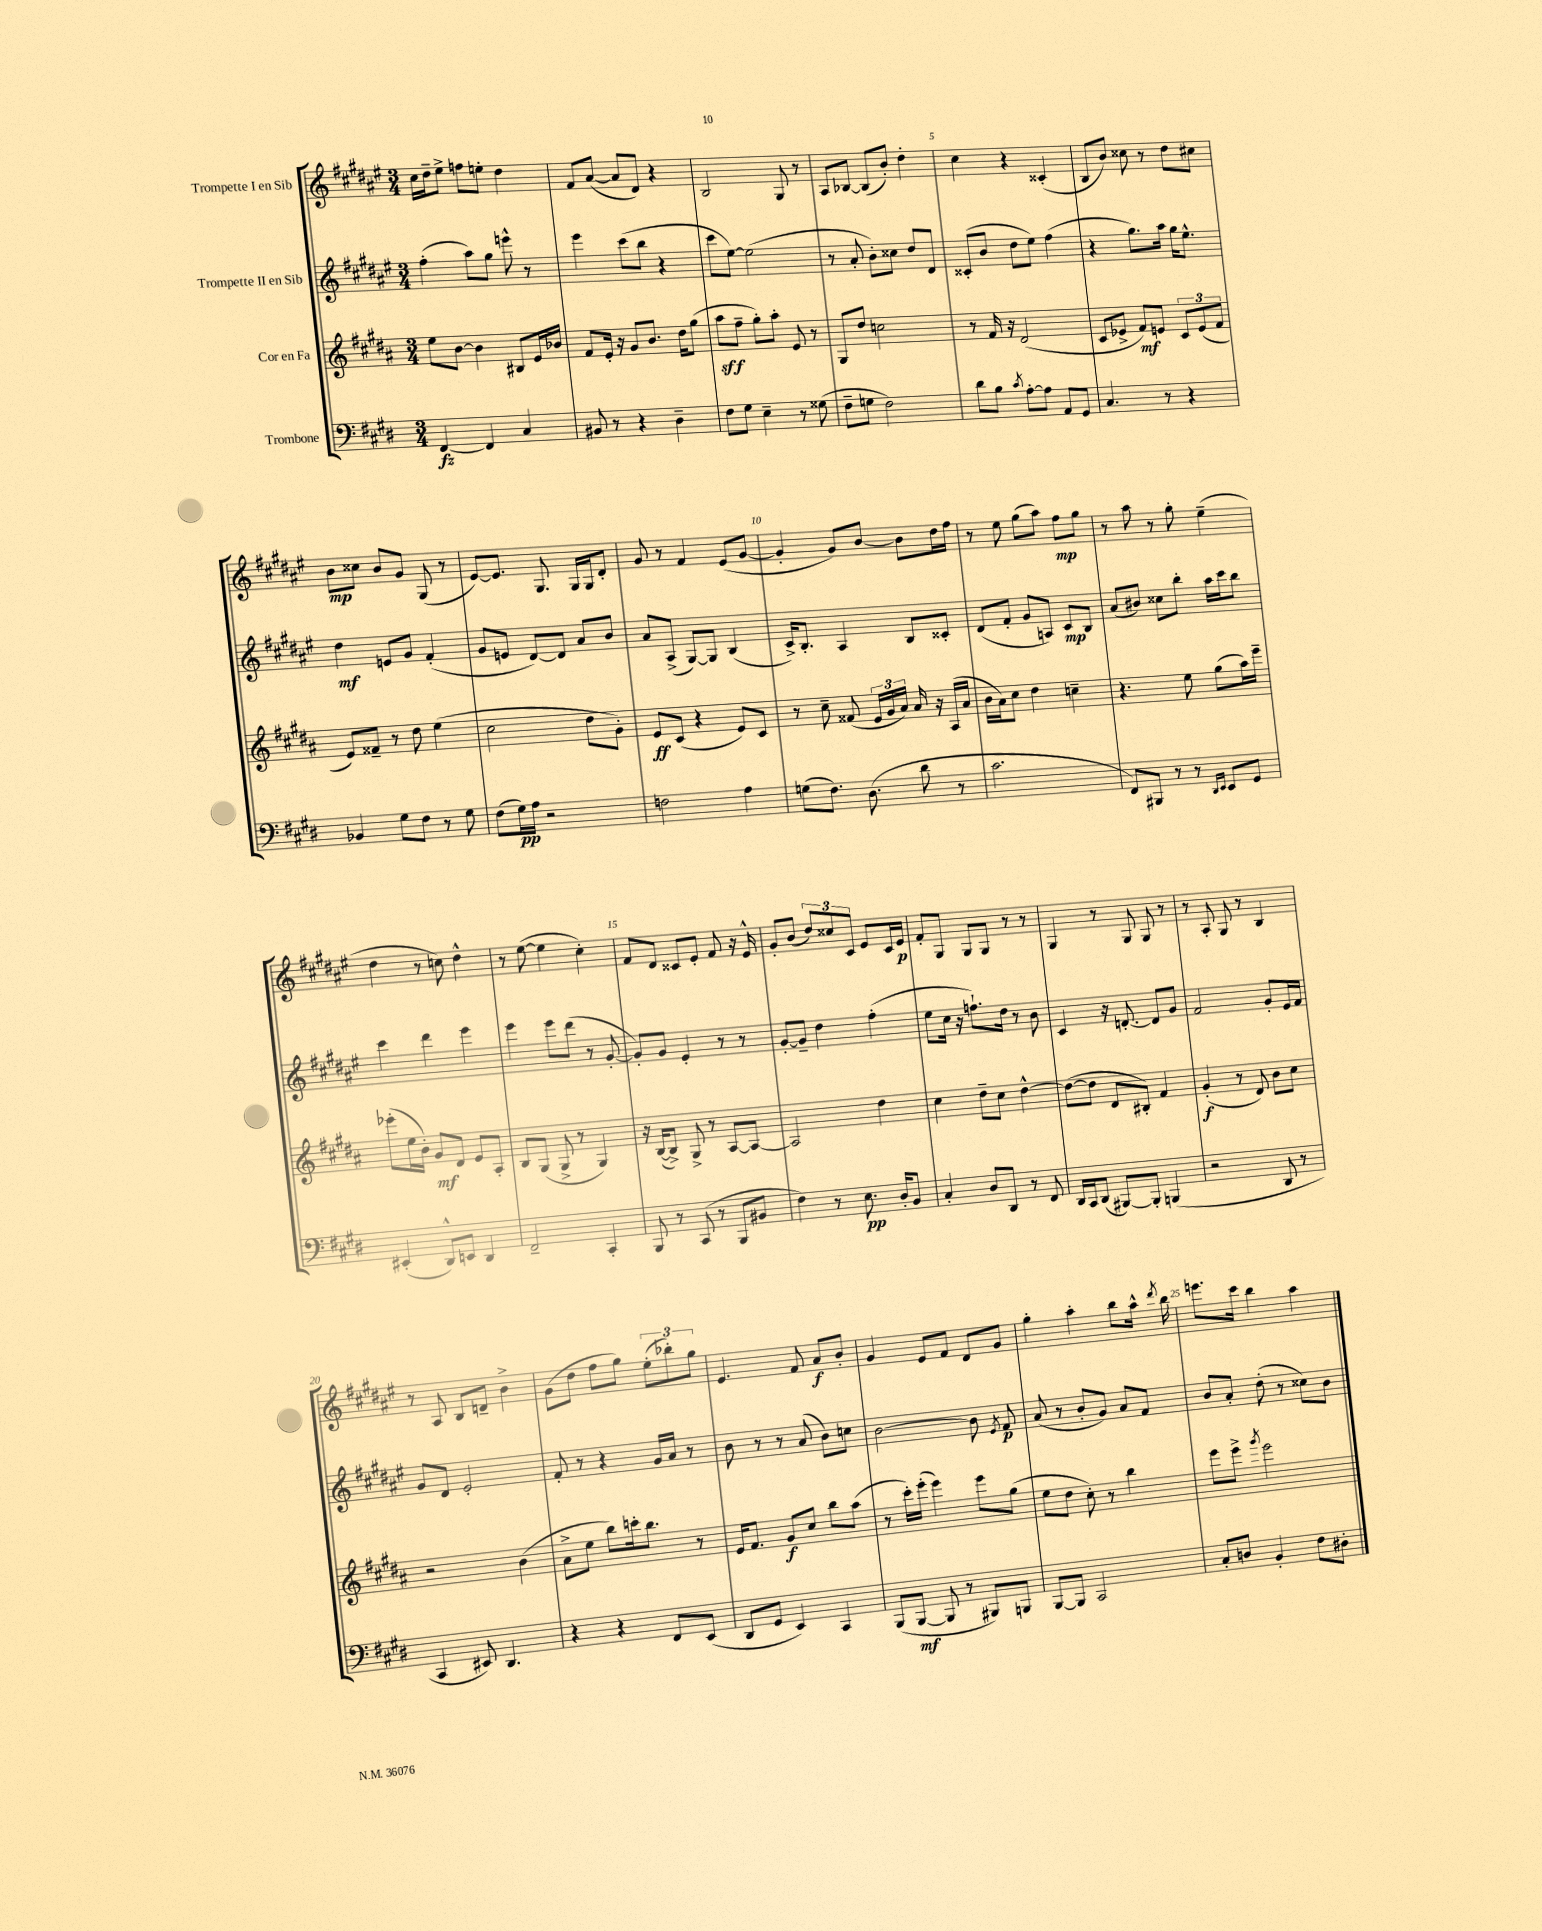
<<
\new StaffGroup <<
\new Staff = "s0" \with { instrumentName = "Trompette I en Sib" } {
    \clef treble \key fis \major \numericTimeSignature \time 3/4
    \autoBeamOff cis''16[ dis''16-- eis''8]-> f''8[ e''8]-. dis''4 |
    fis'8[ ais'8]~( ais'8[ dis'8]) r4 |
    b2 gis8 r8 |
    ais8[ bes8]~ bes8[( b'8]-.) dis''4-. |
    cis''4 r4 cisis'4-.( |
    b8[ b'8]) cisis''8 r8 dis''8[ cis''8] |
    b'8[\mp cisis''8] b'8[ gis'8] gis8( r8 |
    eis'8[~) eis'8.] gis8. gis16[ gis16 dis'8]-. |
    gis'8 r8 fis'4 eis'8[( gis'8]~ |
    gis'4-. gis'8[) b'8]~ b'8[ dis''16 fis''16] |
    r8 eis''8 gis''8[( ais''8]) fis''8[\mp gis''8] |
    r8 ais''8 r8 gis''8-. eis''4--( |
    dis''4 r8 c''8) dis''4-^ |
    r8 eis''8~( eis''4 cis''4-.) |
    fis'8[ dis'8] cisis'8[ eis'8]-. fis'8 r16 eis'16-^ |
    gis'8[-. b'8]( \tuplet 3/2 { dis''8[) cisis''8 cis'8] } eis'8[ cis'16 eis'16]\p |
    fis'8[-. gis8] gis8[ gis8] r8 r8 |
    gis4 r8 gis8 gis8 r8 |
    r8 ais8-. gis8 r8 b4 |
    r8 ais8 b8[ d'8]-- b'4-> |
    gis'8[( dis''8] fis''8[ gis''8]) \tuplet 3/2 { eis''8[-.( bes''8-.) gis''8] } |
    eis'4. fis'8 ais'8[\f b'8]-. |
    gis'4 eis'8[ fis'8] dis'8[ gis'8] |
    gis''4-. ais''4-. b''8[ ais''16]-^ \acciaccatura { dis'''8 } b''16 |
    e'''8.[ cis'''16] b''4 ais''4 \bar "|." |
}
\new Staff = "s1" \with { instrumentName = "Trompette II en Sib" } {
    \clef treble \key fis \major \numericTimeSignature \time 3/4
    \autoBeamOff fis''4-.( ais''8[) gis''8] e'''8-^ r8 |
    eis'''4 cis'''8[( b''8] r4 |
    cis'''8[ eis''8]~) eis''2( |
    r8 ais'8-. b'8[-.) cisis''8] dis''8[ dis'8] |
    cisis'8[-.( b'8] dis''8[ eis''8]) fis''4( |
    r4 gis''8.[) ais''16] gis''16[ eis''8.]-^ |
    dis''4\mf e'8[ gis'8] fis'4-.( |
    gis'8[ e'8] dis'8[~) dis'8] ais'8[ b'8] |
    ais'8[ ais8]->( gis8[~) gis8] b4( |
    cis'16[->) b8.]-. ais4 b8[ cisis'8]-. |
    dis'8[( fis'8]-. gis'8[ a8]) cis'8[\mp b8] |
    ais'8[( bis'8]) cisis''8[ b''8]-. ais''16[ cis'''16 b''8] |
    cis'''4 dis'''4 eis'''4 |
    eis'''4 eis'''8[ dis'''8]( r8 gis'8~-. |
    gis'8[-.) gis'8] eis'4-. r8 r8 |
    gis'8[~-. gis'8]-- dis''4 fis''4-.( |
    eis''8[ cis''16] r16 f''8.[-!) dis''16] r8 b'8 |
    cis'4 r16 d'8.~-. d'8[ gis'8] |
    fis'2 gis'8[-. eis'16 fis'16] |
    gis'8[ dis'8] eis'2-. |
    fis'8-. r8 r4 gis'16[ ais'16] r8 |
    b'8 r8 r8 ais'8( b'8[) c''8] |
    b'2~ b'8 \acciaccatura { eis'8 } fis'8\p |
    ais'8( r8 b'8[-. gis'8]) ais'8[ fis'8] |
    b'8[ ais'8]-. dis''8-.( r8 cisis''8[) b'8] \bar "|." |
}
\new Staff = "s2" \with { instrumentName = "Cor en Fa" } {
    \clef treble \key b \major \numericTimeSignature \time 3/4
    \autoBeamOff e''8[ b'8]~ b'4 bis8[ e'16 bes'16] |
    fis'8[ e'16]-. r16 gis'8[ b'8.] dis''16[ gis''8]( |
    ais''8[\sff fis''8]-- gis''8[-.) ais''8]-. e'8 r8 |
    gis8[ dis''8] c''2 |
    r8 fis'16 r16 dis'2( |
    cis'8[ ees'8]-> fis'8[\mf) e'8] \tuplet 3/2 { cis'8[ e'8( fis'8] } |
    e'8[) fisis'8]-- r8 dis''8 e''4( |
    cis''2 dis''8[ gis'8]-.) |
    e'8[\ff cis'8]( r4 e'8[) cis'8] |
    r8 cis''8-- fisis'8( \tuplet 3/2 { e'16[ gis'16 ais'16]) } ais'16 r16 ais16[( ais'16] |
    b'16[ ais'16) cis''8] dis''4 c''4-- |
    r4. e''8 gis''8[( ais''16) e'''16]-- |
    ees'''8[-.( e''16 b'16]-.) gis'8[\mf dis'8] e'8[ ais8]-. |
    b8[ gis8]( gis8-> r8 gis4) |
    r16 b16[~( b8]->) gis8-> r8 ais8[~ ais8]~ |
    ais2 dis''4 |
    cis''4 dis''8[-- cis''8] dis''4~-^ |
    dis''8[~( dis''8] dis'8[ bis8]-.) fis'4 |
    gis'4-.\f( r8 dis'8) b'8[ cis''8] |
    r2 b'4( |
    ais'8[-> e''8] b''8[) c'''16-. b''8.] r8 |
    e'16[ fis'8.] gis'8[\f cis''8] b''8[ ais''8]( |
    r8 cis'''16[-.) e'''16]-.( e'''4) e'''8[ gis''8]( |
    e''8[ dis''8] cis''8-.) r8 b''4 |
    e'''8[ e'''8]-> \acciaccatura { gis'''8 } e'''2 \bar "|." |
}
\new Staff = "s3" \with { instrumentName = "Trombone" } {
    \clef bass \key e \major \numericTimeSignature \time 3/4
    \autoBeamOff fis,4~\fz fis,4 cis4 |
    bis,8 r8 r4 dis4-- |
    fis8[ gis8] e4-- r8 gisis8( |
    fis8[-- g8] fis2) |
    dis'8[ b8] \acciaccatura { cis'8 } a8[~-. a8] a,8[ gis,8] |
    cis4. r8 r4 |
    bes,4 gis8[ fis8] r8 gis8 |
    fis8[( gis16\pp) a16] r2 |
    f2 a4 |
    g8[( fis8.]) dis8.( dis'8 r8 |
    cis'2. |
    fis,8[) bis,,8] r8 r8 \grace { dis,16[ e,16] } e,8[ gis,8] |
    eis,4-.( dis,8[-^) e,8] dis,4 |
    fis,2-- cis,4-. |
    b,,8 r8 cis,8( r8 b,,8[ bis,8] |
    fis4) r8 e8.\pp dis16[-. b,8] |
    cis4-. dis8[ dis,8] r8 fis,8 |
    dis,16[ cis,16 dis,8]( bis,,8[~) bis,,8]-. b,,4( |
    r2 dis,8 r8 |
    cis,4 eis,8) dis,4. |
    r4 r4 fis,8[ e,8]( |
    dis,8[ gis,8] e,4) cis,4 |
    b,,8[( b,,8]~\mf b,,8 r8 bis,,8[) b,,8] |
    b,,8[~ b,,8] cis,2 |
    cis8[-. d8] b,4-. fis8[ dis8]-. \bar "|." |
}
>>
>>
\layout { \context { \Score \override BarNumber.break-visibility = ##(#f #t #t) barNumberVisibility = #(every-nth-bar-number-visible 5) } }
